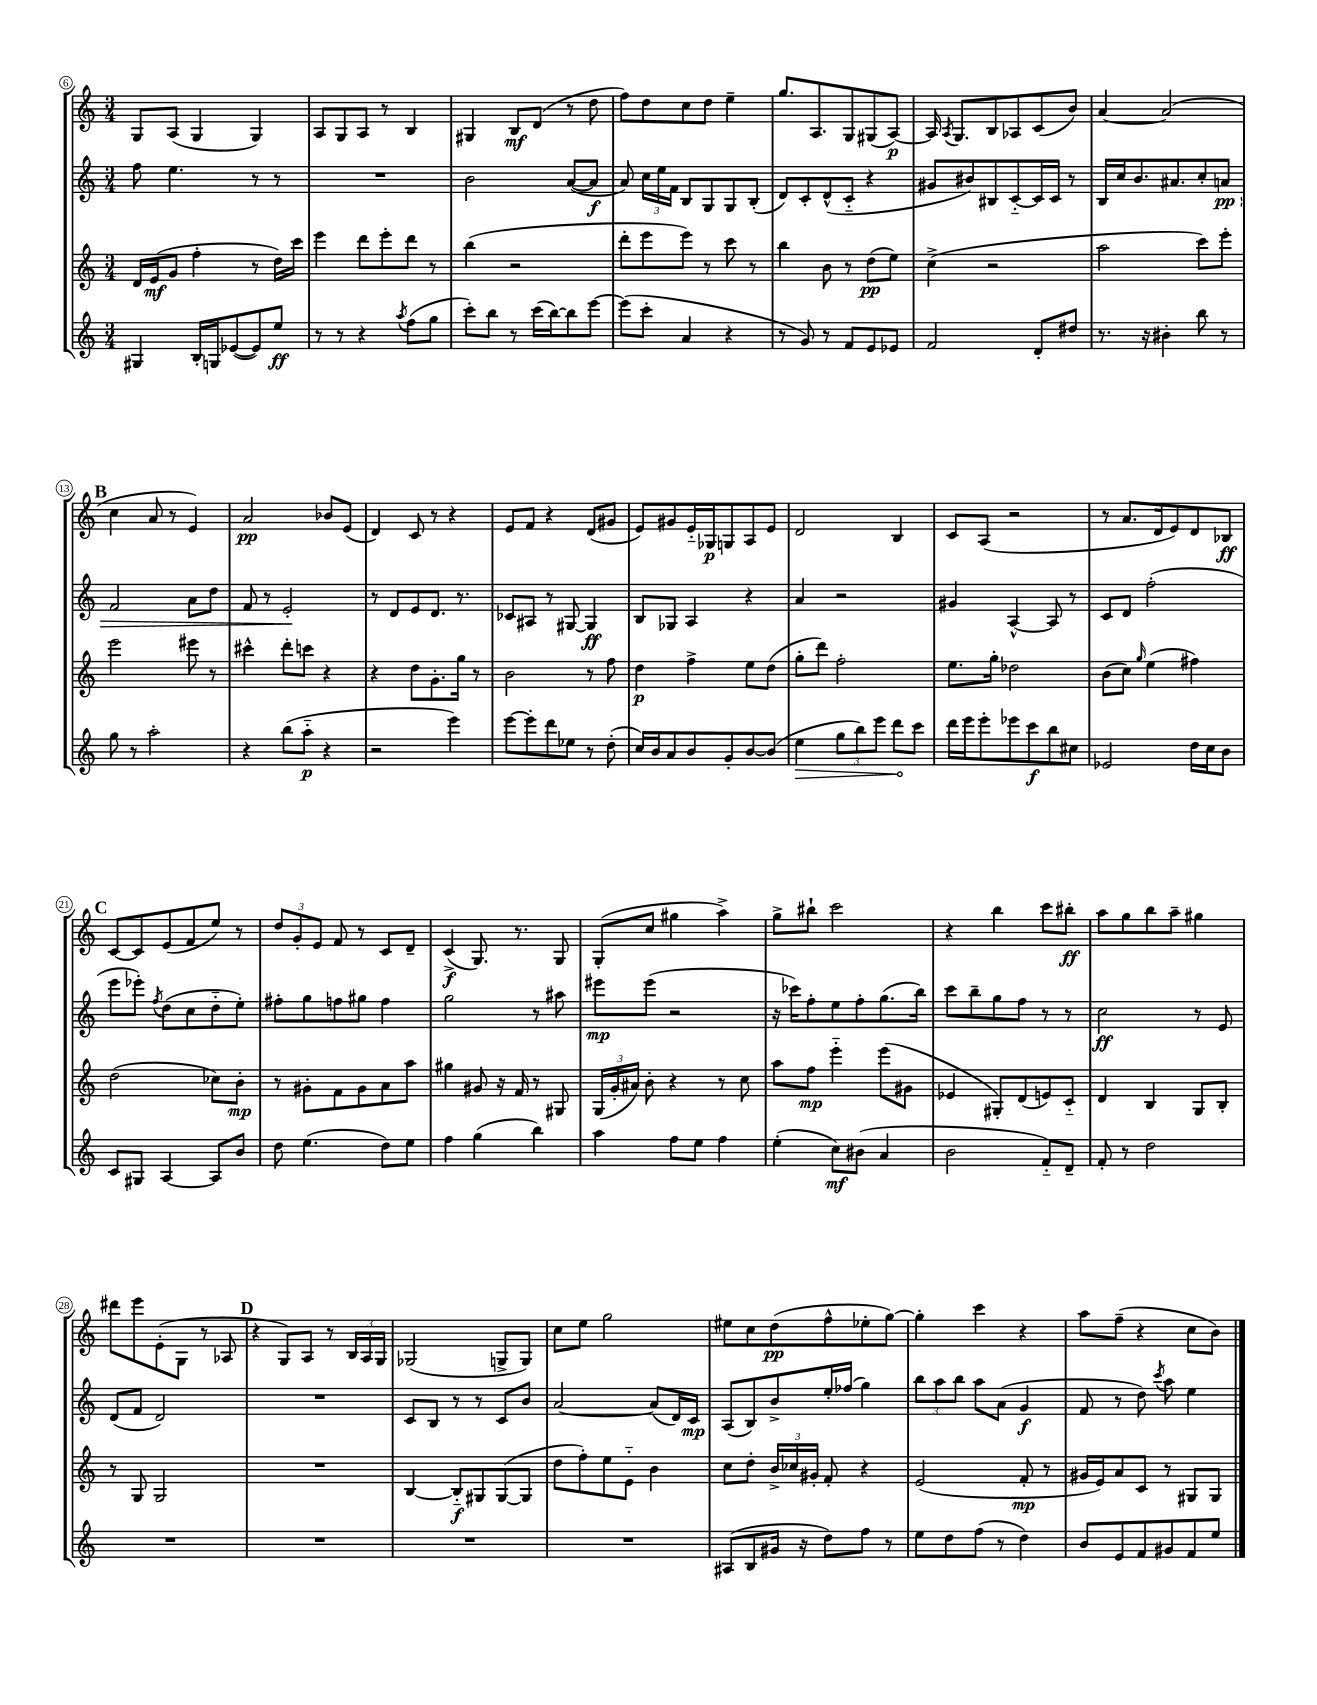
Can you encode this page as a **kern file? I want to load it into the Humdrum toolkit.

**kern	**kern	**kern	**kern
*staff4	*staff3	*staff2	*staff1
*clefG2	*clefG2	*clefG2	*clefG2
*k[]	*k[]	*k[]	*k[]
*M3/4	*M3/4	*M3/4	*M3/4
4G#	16d	8ff	8G
.	(16e	.	.
.	8g	4.ee	(8A
16B'	4ff'	.	4G
16G	.	.	.
([8e-	.	.	.
8e-])	8r	8r	4G)
8ee	16dd)	8r	.
.	16ccc	.	.
=	=	=	=
8r	4eee	2.r	8A
8r	.	.	8G
4r	8ddd	.	8A
.	8eee'	.	8r
8qaa	.	.	.
(8ff	8ddd	.	4B
8gg	8r	.	.
=	=	=	=
8ccc')	(4bb	2b	4G#
8bb	.	.	.
8r	2r	.	8B
(16ccc	.	.	(8d
[16bb)	.	.	.
8bb]	.	([8a	8r
[8eee	.	8a]	8dd
=	=	=	=
(8eee]	8ddd'	8a)	8ff)
8ccc'	8eee	24cc	8dd
.	.	24ee	.
.	.	24f	.
4a	8eee)	8B	8cc
.	8r	8G	8dd
4r	8ccc	8G	4ee~
.	8r	(8B'	.
=	=	=	=
8r	4bb	8d)	8.gg
8g)	.	8c'	.
.	.	.	8.A
8r	8b	(8d^^	.
8f	8r	8c'~	8G
8e	(8dd	4r	(8G#
8e-	8ee)	.	[8A)
=	=	=	=
2f	(4cc^	8g#	16A]
.	.	.	8qA
.	.	.	8.G
.	.	8b#)	.
.	2r	8B#	8B
.	.	[8c'~	8A-
8d'	.	16c]	(8c
.	.	16c	.
8dd#	.	8r	8b)
=	=	=	=
8.r	2aa	16B	[4a
.	.	16cc	.
.	.	8.b	.
16r	.	.	.
4b#'	.	.	(2a]
.	.	8.a#	.
8bb	8ccc)	8cc'	.
8r	8eee'	8a	.
=	=	=	=
8gg	2eee	2f	4cc
8r	.	.	.
2aa'	.	.	8a
.	.	.	8r
.	8eee#	8a	4e)
.	8r	8dd	.
=	=	=	=
4r	4ccc#^^	8f	2a
.	.	8r	.
(8bb	8ddd'	2e'	.
8aa'~	8ccc	.	.
4r	4r	.	8b-
.	.	.	(8e
=	=	=	=
2r	4r	8r	4d)
.	.	8d	.
.	8dd	8e	8c
.	8.g'	8.d	8r
4eee)	.	.	4r
.	16gg	8.r	.
.	8r	.	.
=	=	=	=
[8eee	2b	8c-	8e
8eee']	.	8A#	8f
8ddd	.	8r	4r
8ee-	.	[8G#	.
8r	8r	4G#]	(8d
(8dd'	8ff	.	8g#
=	=	=	=
16cc)	4dd	8B	8e)
16b	.	.	.
8a	.	8G-	8g#
8b	4ff^	4A	16e'~
.	.	.	16G-
8g'	.	.	8G
[8b	8ee	4r	8A
(8b]	(8dd	.	8e
=	=	=	=
4ee	8gg'	4a	2d
.	8ddd)	.	.
12gg	2ff'	2r	.
12bb)	.	.	.
12eee	.	.	.
8ddd	.	.	4B
8ccc	.	.	.
=	=	=	=
16ddd	8.ee	4g#	8c
16eee	.	.	.
8eee'	.	.	(8A
.	16gg'	.	.
8eee-	2dd-	[4A^^	2r
8ccc	.	.	.
8bb	.	8A]	.
8cc#	.	8r	.
=	=	=	=
2e-	(8b	8c	8r
.	8cc)	8d	8.a
.	16qqgg	.	.
.	(4ee	(2ff'	.
.	.	.	16d
.	.	.	8e)
16dd	4ff#)	.	8d
16cc	.	.	.
8b	.	.	8B-
=	=	=	=
8c	(2dd	8eee	[8c
8G#	.	8eee-')	8c]
.	.	8qff	.
[4A	.	(8dd	(8e
.	.	8cc	8f
8A]	8cc-)	8dd'~	8ee)
8b	8b'	8ee')	8r
=	=	=	=
8dd	8r	8ff#'	12dd
.	.	.	12g'
(4.ee	8g#'	8gg	.
.	.	.	12e
.	8f	8ff	8f
.	8g#	8gg#	8r
8dd)	8a	4ff	8c
8ee	8aa	.	8d~
=	=	=	=
4ff	4gg#	2gg	(4c^
(4gg	8g#	.	8.G)
.	16r	.	.
.	16f	.	8.r
4bb)	8r	8r	.
.	8G#	8aa#	8G
=	=	=	=
4aa	(24G	8eee#	(8G'
.	24g'	.	.
.	24a#)	.	.
.	8b'	(8eee#	8cc
8ff	4r	2r	4gg#
8ee	.	.	.
4ff	8r	.	4aa^)
.	8cc	.	.
=	=	=	=
(4ee'	8aa	16r	8gg^
.	.	16ccc-)	.
.	8ff	8ff'	8bb#`
8cc)	4eee'~	8ee	2ccc
(8b#	.	8ff'	.
4a	(8eee	(8.gg	.
.	8g#	.	.
.	.	16bb)	.
=	=	=	=
2b	4e-	8ccc	4r
.	.	8bb~	.
.	8G#')	8gg	4bb
.	(8d	8ff	.
8f'~)	8e)	8r	8ccc
8d~	8c'~	8r	8bb#'
=	=	=	=
8f'	4d	2cc	8aa
8r	.	.	8gg
2dd	4B	.	8bb
.	.	.	8aa~
.	8G	8r	4gg#
.	8B'	8e	.
=	=	=	=
2.r	8r	(8d	8ddd#
.	8G	8f	8eee
.	2G	2d)	(8e'
.	.	.	8G
.	.	.	8r
.	.	.	8A-
=	=	=	=
2.r	2.r	2.r	4r
.	.	.	8G)
.	.	.	8A
.	.	.	8r
.	.	.	24B
.	.	.	24A
.	.	.	24G
=	=	=	=
2.r	[4B	8c	(2G-
.	.	8B	.
.	8B'~]	8r	.
.	8G#	8r	.
.	([8G#	8c	8G^
.	8G#]	8b	8G)
=	=	=	=
2.r	8dd	[2a	8cc
.	8ff')	.	8ee
.	8ee	.	2gg
.	8e'~	.	.
.	4b	(8a]	.
.	.	16d)	.
.	.	16c	.
=	=	=	=
(8A#	8cc	(8A	8ee#
8B	8dd'	8B)	8cc
16g#	24b^	8b^	(8dd
.	24cc-	.	.
16r	.	.	.
.	24g#'	.	.
8dd)	8f'	16ee'	8ff^^
.	.	(16ff-	.
8ff	4r	4gg)	8ee-'
8r	.	.	[8gg)
=	=	=	=
8ee	(2e	12bb	4gg']
.	.	12aa	.
8dd	.	.	.
.	.	12bb	.
(8ff	.	8aa	4ccc
8r	.	(8a	.
4dd)	8f'	4g	4r
.	8r	.	.
=	=	=	=
8b	16g#	8f	8aa
.	16e)	.	.
8e	8a	8r	(8ff~
8f	8c	8dd)	4r
.	.	8qccc	.
8g#	8r	8aa	.
8f	8G#	4ee	8cc
8ee	8G#	.	8b)
==	==	==	==
*-	*-	*-	*-
